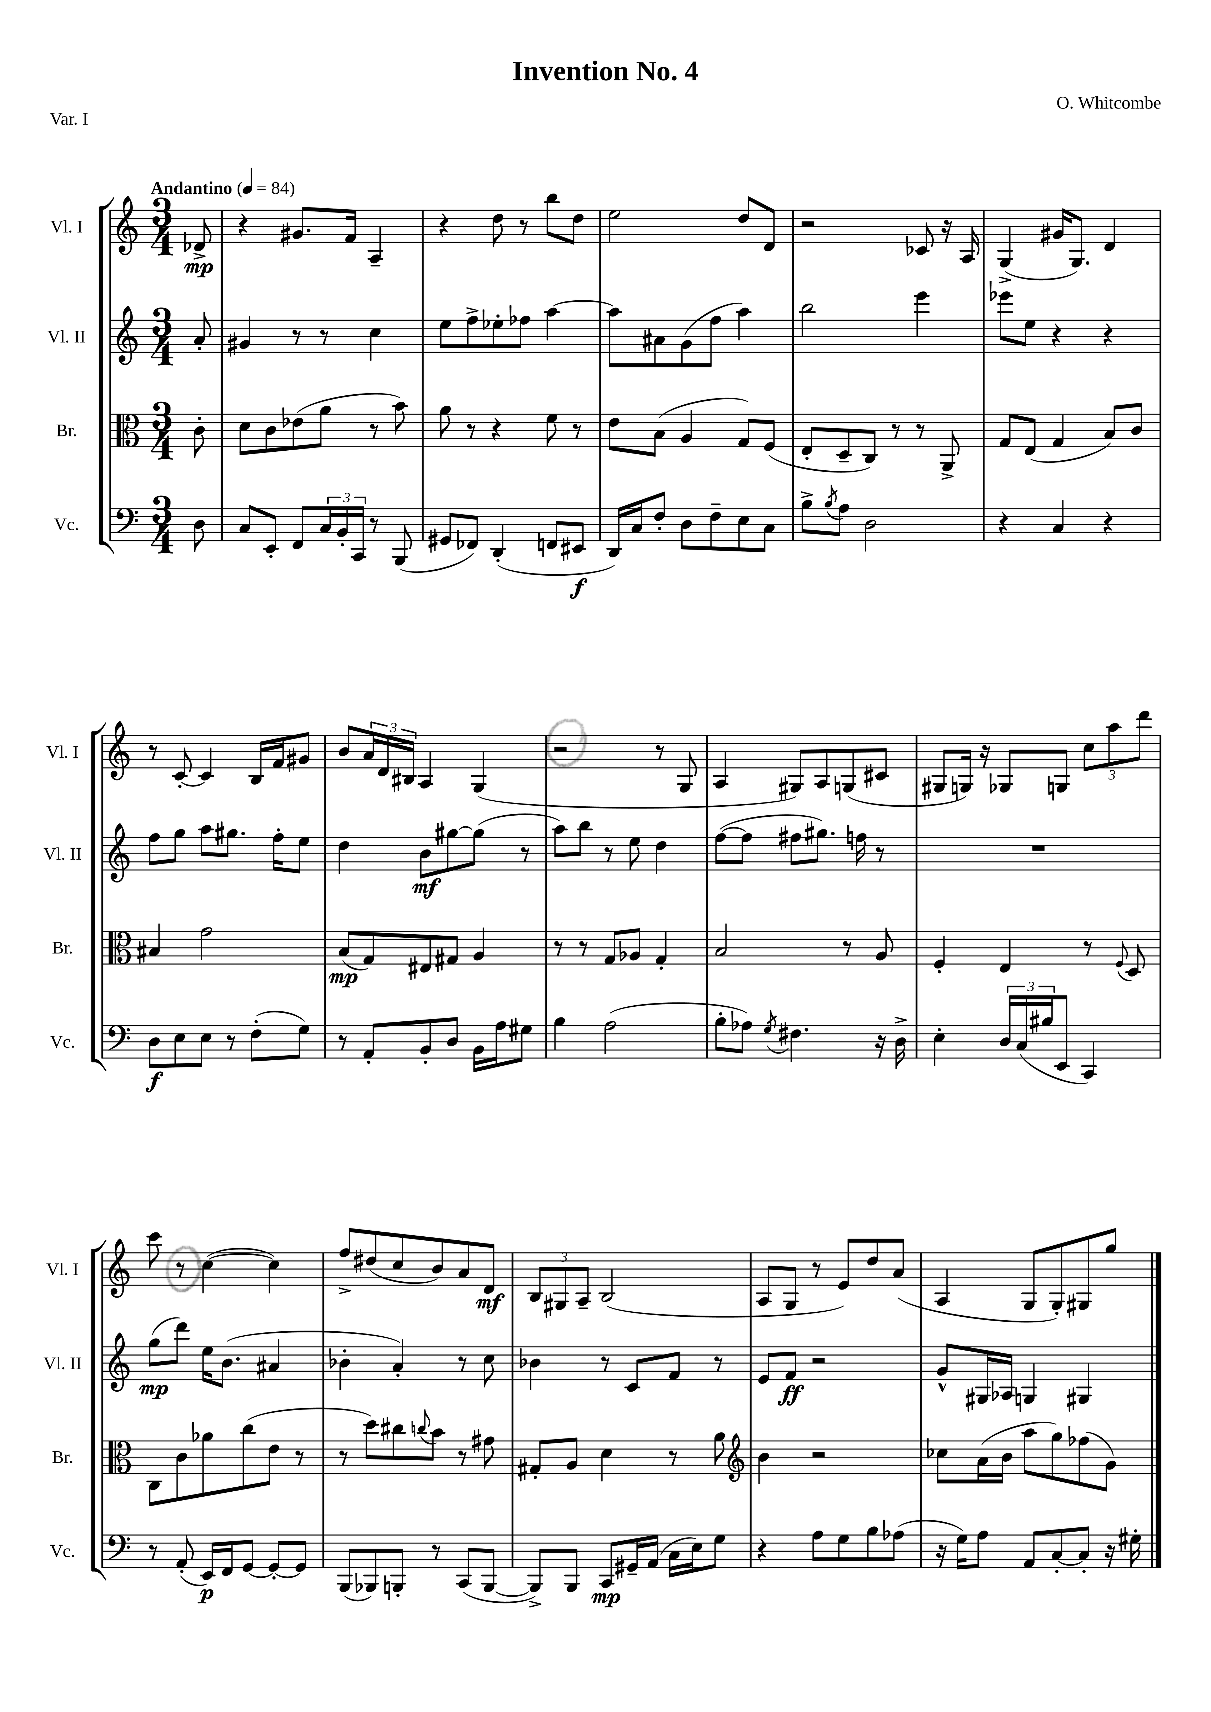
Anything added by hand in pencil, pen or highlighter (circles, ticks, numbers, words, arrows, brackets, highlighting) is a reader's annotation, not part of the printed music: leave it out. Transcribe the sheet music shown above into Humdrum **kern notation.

**kern	**kern	**kern	**kern
*staff4	*staff3	*staff2	*staff1
*clefF4	*clefC3	*clefG2	*clefG2
*k[]	*k[]	*k[]	*k[]
*M3/4	*M3/4	*M3/4	*M3/4
*MM84	*MM84	*MM84	*MM84
8D	8c'	8a'	8d-^
=	=	=	=
8C	8d	4g#	4r
8EE'	8c	.	.
8FF	(8e-	8r	8.g#
24C	8a	8r	.
24BB'	.	.	.
.	.	.	16f
24CC	.	.	.
8r	8r	4cc	4A~
(8BBB	8b)	.	.
=	=	=	=
8GG#	8a	8ee	4r
8FF-)	8r	8ff^	.
(4DD'	4r	8ee-'	8dd
.	.	8ff-	8r
8FF	8f	[4aa	8bb
8EE#	8r	.	8dd
=	=	=	=
16DD)	8e	8aa]	2ee
16C	.	.	.
8F'	(8B	8a#	.
8D	4A	(8g	.
8F~	.	8ff	.
8E	8G)	4aa)	8dd
8C	(8F	.	8d
=	=	=	=
8B^	8E'	2bb	2r
8qB	.	.	.
8A	8D~	.	.
2D	8C)	.	.
.	8r	.	.
.	8r	4eee	8c-
.	8AA^	.	16r
.	.	.	16A
=	=	=	=
4r	8G	8eee-	(4G^
.	(8E	8ee	.
4C	4G	4r	16g#
.	.	.	8.G)
4r	8B)	4r	4d
.	8c	.	.
=	=	=	=
8D	4B#	8ff	8r
8E	.	8gg	[8c'
8E	2g	8aa	4c]
8r	.	8.gg#	.
(8F'	.	.	16B
.	.	16ff'	16f
8G)	.	8ee	8g#
=	=	=	=
8r	(8B	4dd	8b
8AA'	8G)	.	24a
.	.	.	24d
.	.	.	24B#
8BB'	8E#	8b	4A
8D	8G#	[8gg#	.
16BB	4A	(8gg#]	(4G
16A	.	.	.
8G#	.	8r	.
=	=	=	=
4B	8r	8aa)	2r
.	8r	8bb	.
(2A	8G	8r	.
.	8A-	8ee	.
.	4G'	4dd	8r
.	.	.	8G
=	=	=	=
8B'	2B	([8ff	4A
8A-)	.	8ff]	.
8qG	.	.	.
4.F#	.	8ff#	8G#)
.	.	8.gg#)	8A
.	8r	.	(8G
.	.	16ff	.
16r	8A	8r	8c#
16D^	.	.	.
=	=	=	=
4E'	4F'	2.r	8G#
.	.	.	16G)
.	.	.	16r
24D	4E	.	8G-
(24C	.	.	.
24B#	.	.	.
8EE	.	.	8G
4CC)	8r	.	12cc
.	.	.	12aa
.	8qqF	.	.
.	8D	.	.
.	.	.	12ddd
=	=	=	=
8r	8C	(8gg	8ccc
(8AA'	8c	8ddd)	8r
16EE)	8a-	16ee	([4cc
16FF	.	(8.b	.
[8GG	(8cc	.	.
8GG'_	8e	4a#	4cc])
8GG]	8r	.	.
=	=	=	=
(8BBB	8r	4b-'	8ff^
8BBB-)	8dd)	.	(8dd#
8BBB'	8cc#	4a')	8cc
.	8qqcc	.	.
8r	8b	.	8b)
(8CC	8r	8r	8a
[8BBB	8g#	8cc	8d
=	=	=	=
8BBB^])	8G#'	4b-	12B
.	.	.	12G#
8BBB	8A	.	.
.	.	.	12A~
8CC	4d	8r	(2B
16GG#~	.	8c	.
(16AA	.	.	.
16C	8r	8f	.
16E)	.	.	.
8G	8a	8r	.
=	=	=	=
*	*clefG2	*	*
4r	4b	8e	8A
.	.	8f	8G
8A	2r	2r	8r
8G	.	.	8e)
8B	.	.	8dd
(8A-	.	.	(8a
=	=	=	=
16r	8cc-	8g^^	4A
16G)	.	.	.
8A	(16a	16G#	.
.	16b	16A-	.
8AA	8aa	4G	8G
[8C'	8gg)	.	8G')
8C']	(8ff-	4G#	8G#
16r	8g)	.	8gg
16G#'	.	.	.
==	==	==	==
*-	*-	*-	*-
